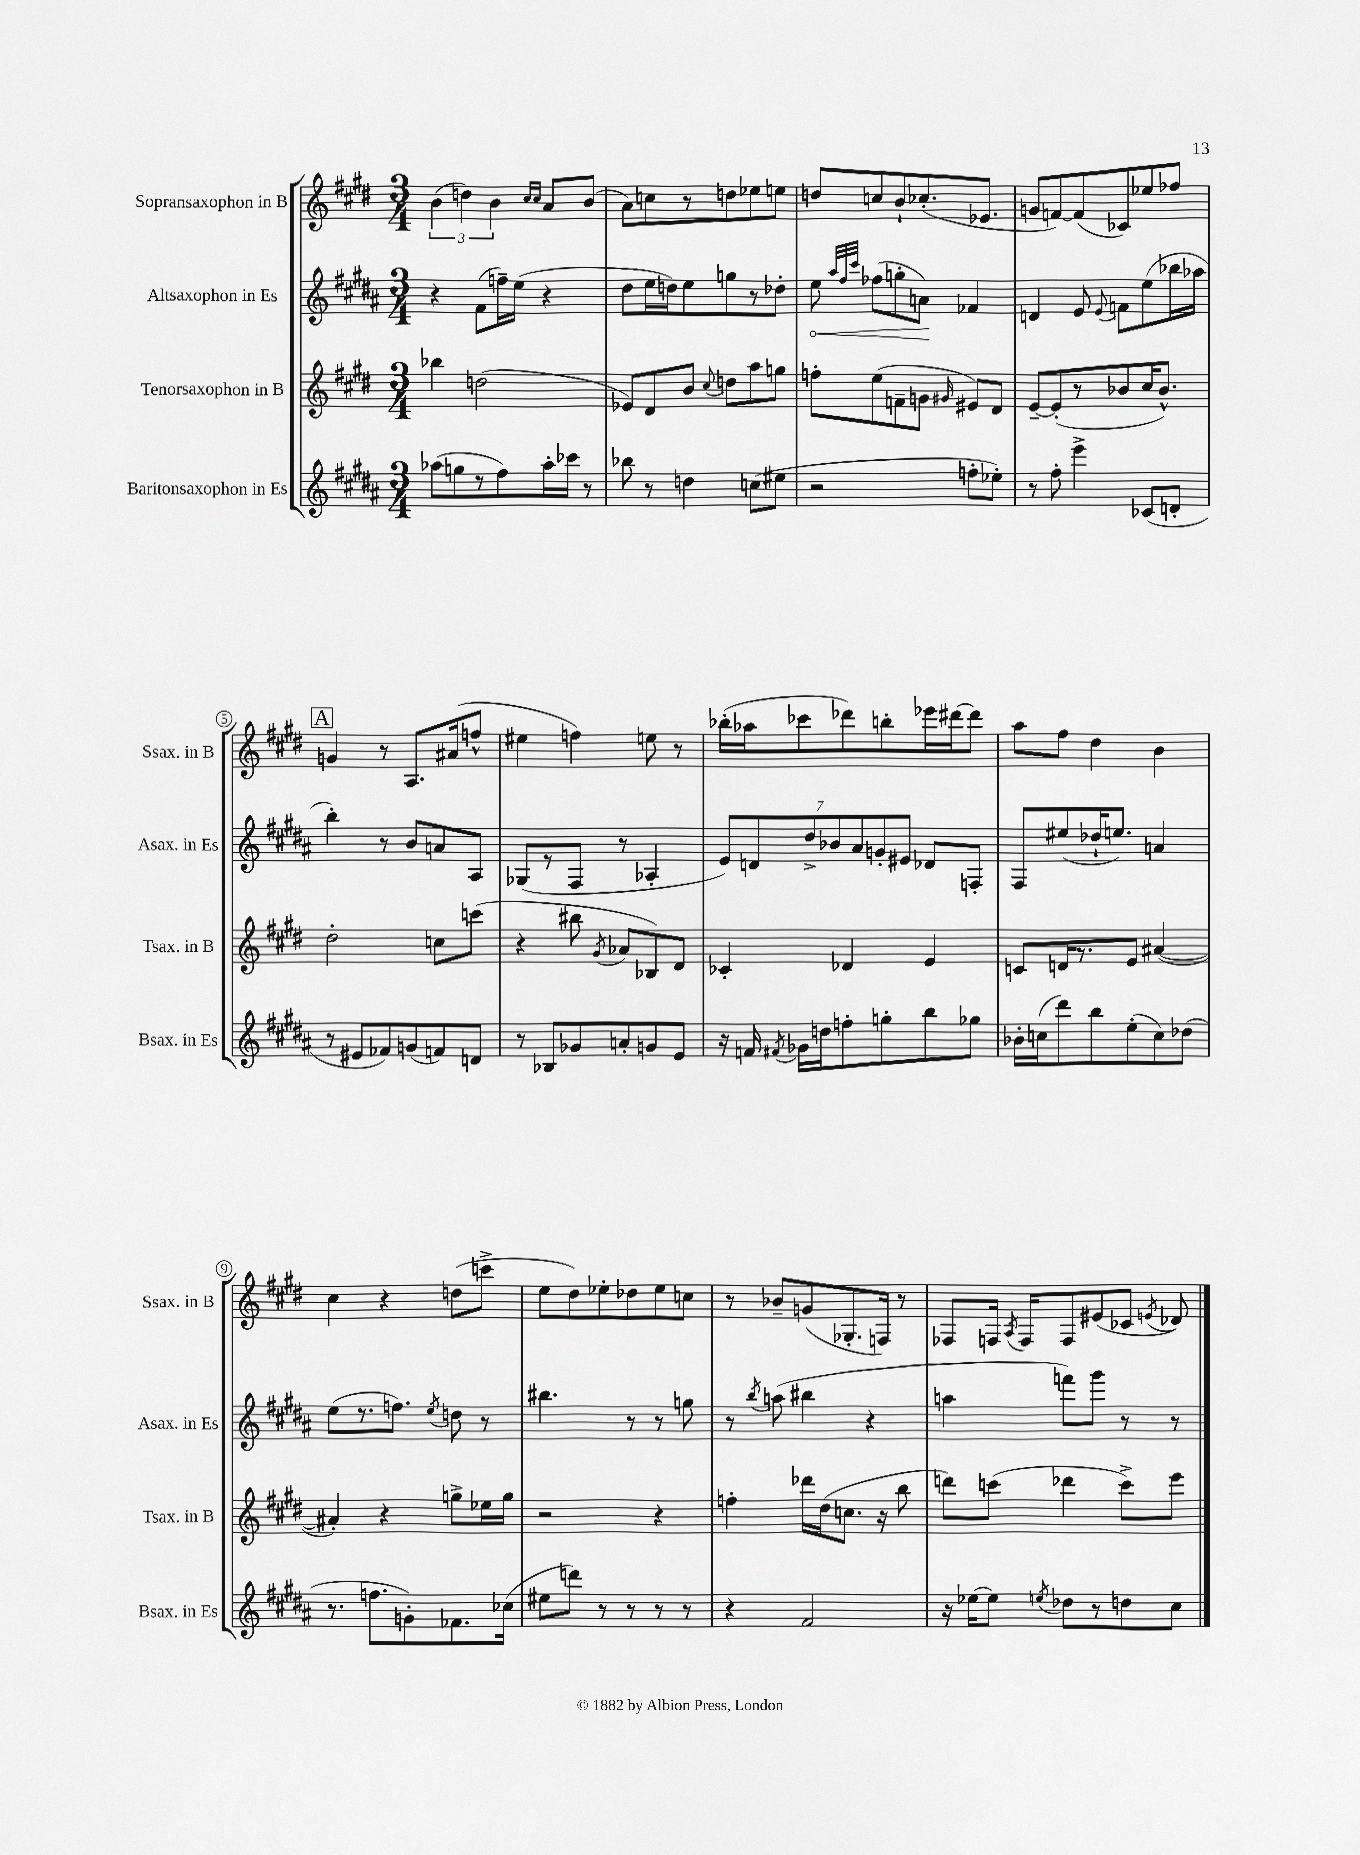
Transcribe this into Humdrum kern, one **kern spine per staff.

**kern	**kern	**kern	**kern
*staff4	*staff3	*staff2	*staff1
*clefG2	*clefG2	*clefG2	*clefG2
*k[f#c#g#d#a#]	*k[f#c#g#d#]	*k[f#c#g#d#a#]	*k[f#c#g#d#]
*M3/4	*M3/4	*M3/4	*M3/4
(8aa-	4bb-	4r	(6b
8gg	.	.	.
.	.	.	6dd)
8r	(2dd	(8f#	.
.	.	.	6b
8ff#)	.	16ff~)	.
.	.	(16ee	.
.	.	.	16qqcc#
.	.	.	16qqcc#
16aa-'	.	4r	8a
16ccc-	.	.	.
8r	.	.	(8b
=	=	=	=
8bb-	8e-)	8dd#	8a)
8r	8d#	16ee	8cc
.	.	16dd)	.
4dd	8b	8ee	8r
.	8qqcc#	.	.
.	8dd	8gg	8dd
(8cc	8aa	8r	8ee-
8ee#	8gg	8dd-'	8ee
=	=	=	=
2r	8ff'	8ee	8dd
.	.	32qqaa#	.
.	.	32qqff#	.
.	.	32qqccc#	.
.	(8ee	(8ff-	8cc
.	8f~	8gg'	8b`
.	8g	8a)	(8.cc-'
.	16qqg#	.	.
8ff'	8e#)	4f-	.
.	.	.	8.e-
8ee-')	8d#	.	.
=	=	=	=
8r	[8e~	4d	8g
8ff#'	(8e']	.	[8f)
4eee^	8r	8e	(8f]
.	.	8qqe	.
.	8b-	8f	8c-)
(8c-	16cc#	(8ee	8ee-
.	8.b-^^)	.	.
8d'	.	16bb-	8ff-
.	.	16aa-	.
=	=	=	=
8r	2dd#'	4bb')	4g
8e#	.	.	.
8f-)	.	8r	8r
(8g	.	8b	8.A
8f)	8cc	8a	.
.	.	.	(16a#
8d	(8ccc	8A#	8ff^^
=	=	=	=
8r	4r	(8G-	4ee#
8B-	.	8r	.
8g-	8bb#	8F#	4ff)
.	8qg#	.	.
8a'	8a-	8r	.
8g	8B-)	4A-'	8ee
8e	8d#	.	8r
=	=	=	=
16r	4c-'	14e)	(16bb-'
16f	.	.	16aa-
.	.	14d	.
8qf#	.	.	.
16g-	.	.	8ccc-
.	.	14dd#^	.
16dd	.	.	.
.	.	14b-	.
8ff'	4d-	.	8ddd-)
.	.	14a#	.
.	.	14g'	.
8gg'	.	.	8bb'
.	.	14e#	.
8bb	4e	8d-	16eee-
.	.	.	[16ddd#
8gg-	.	8F'	8ddd#]
=	=	=	=
16b-'	8c	8F#	8aa
(16cc	.	.	.
8ddd#)	16d	(8ee#	8ff#
.	8.r	.	.
8bb	.	16dd-`	4dd#
.	.	8.ee)	.
(8ee'	8e	.	.
8cc)	([4a#	4a	4b
(8dd-	.	.	.
=	=	=	=
8.r	4a#'])	(8ee	4cc#
.	.	8.r	.
8.ff	.	.	.
.	4r	.	4r
.	.	8.ff)	.
8g')	.	.	.
.	.	8qee	.
8.f-	8gg^	8dd	(8dd
.	16ee-	8r	8ccc^
(16cc-	16gg	.	.
=	=	=	=
8ee#	2r	4.bb#	8ee
8ddd)	.	.	8dd#)
8r	.	.	8ee-'
8r	.	8r	8dd-
8r	4r	8r	8ee-
8r	.	8gg	8cc
=	=	=	=
4r	4ff'	8r	8r
.	.	8qbb	.
.	.	(8aa	8b-~
2f#	16ddd-	4bb#	(8g
.	(16dd#	.	.
.	8.cc	.	8.G-'
.	.	4r	.
.	16r	.	16F)
.	8bb	.	8r
=	=	=	=
16r	8ddd)	4aa	8F-
[16ee-	.	.	.
8ee-]	(8ccc	.	16F
.	.	.	8qA
.	.	.	16F
8qee	.	.	.
8dd-	4ddd-	8fff)	8F
8r	.	8ggg#	(8e#
8dd	8ccc^)	8r	8c-
.	.	.	8qe
8cc#	8eee	8r	8d-)
==	==	==	==
*-	*-	*-	*-
